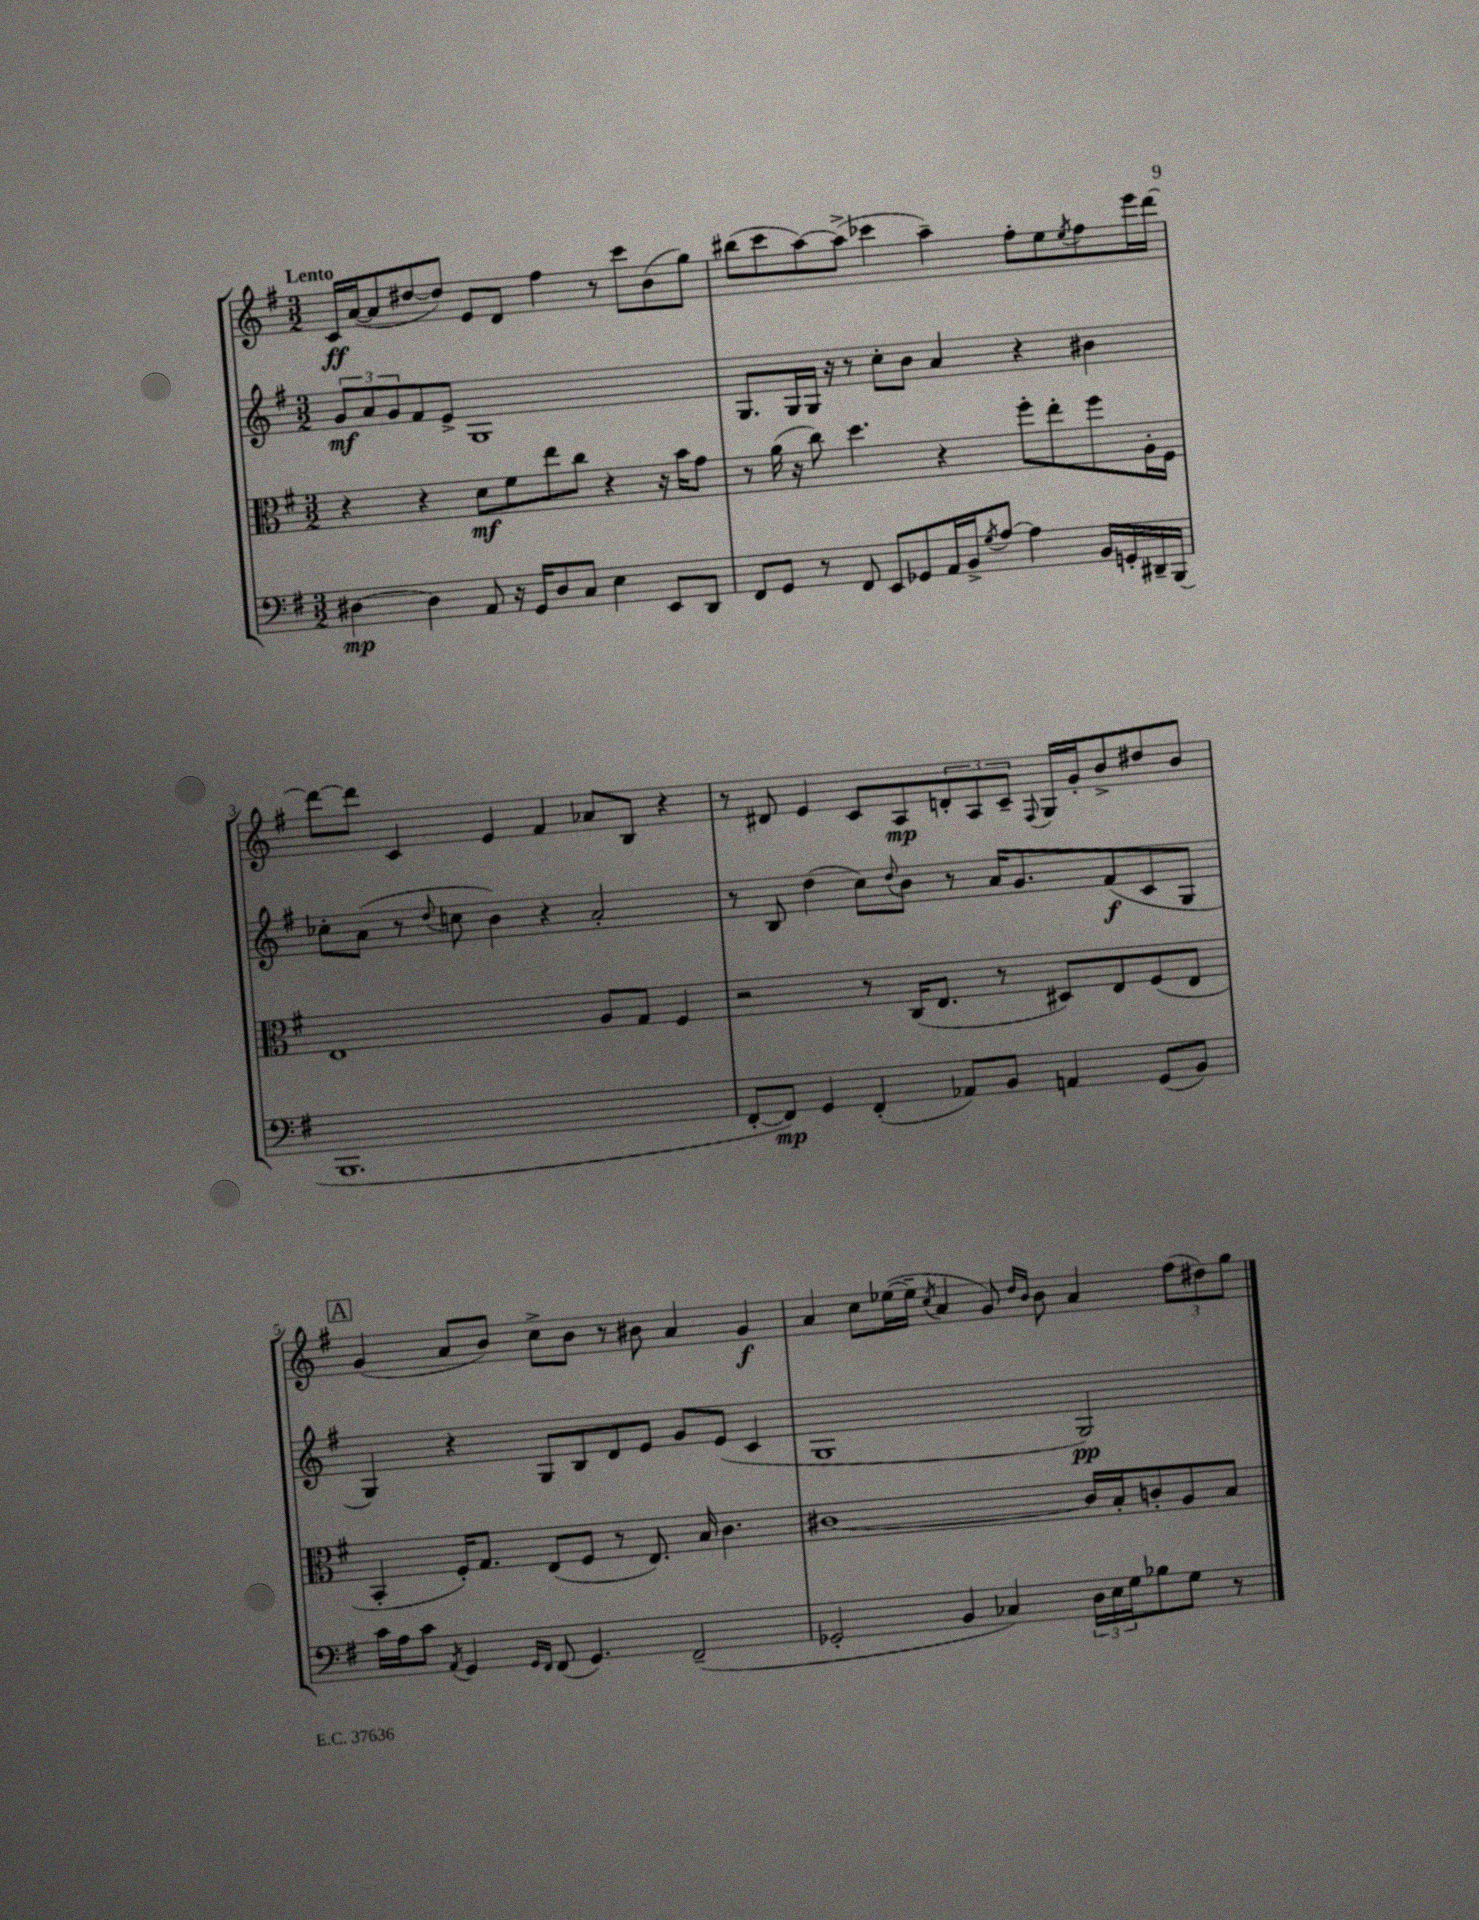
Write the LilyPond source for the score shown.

<<
\new StaffGroup <<
\new Staff = "s0" {
    \clef treble \key g \major \numericTimeSignature \time 3/2 \tempo "Lento"
    c'16\ff a'16~( a'8 dis''8~ dis''8) e'8 d'8 fis''4 r8 c'''8 b'8( g''8) |
    bis''8( c'''8 a''8~) a''8->( ces'''4 a''4--) fis''8-. e''8 \acciaccatura { e''8 } fis''8 e'''16 d'''16~ |
    d'''8~ d'''8 c'4 e'4 fis'4 aes'8 b8 r4 |
    r8 dis'8 e'4 c'8 a8\mp \tuplet 3/2 { d'8-. a8 c'8-- } \appoggiatura { fis8 } g16 g'16-. b'8-> dis''8 b'8 |
    \mark \markup { \box "A" } g'4( a'8 b'8) c''8-> b'8 r8 bis'8 a'4 g'4\f |
    a'4 c''8 ees''16~( ees''16-- \acciaccatura { c''8 } a'4 g'8) \grace { d''16 b'16 } b'8 a'4 \tuplet 3/2 { fis''8( dis''8) g''8 } \bar "|." |
}
\new Staff = "s1" {
    \clef treble \key g \major \numericTimeSignature \time 3/2
    \tuplet 3/2 { g'8\mf a'8 g'8 } fis'8 e'8-> g1 |
    g8. g16 g16 r16 r8 c''8-. b'8 a'4 r4 bis'4 |
    ces''8-. a'8( r8 \appoggiatura { d''8 } c''8 b'4) r4 a'2-. |
    r8 b8 d''4( c''8) \appoggiatura { d''8 } b'8 r8 a'16 g'8. fis'8\f( c'8 g8 |
    \mark \markup { \box "A" } g4) r4 g8 b8 d'8 e'8 g'8 e'8( c'4 |
    g1 g2\pp) \bar "|." |
}
\new Staff = "s2" {
    \clef alto \key g \major \numericTimeSignature \time 3/2
    r4 r4 d'8\mf fis'8 e''8 c''8 r4 r16 b'16 g'8 |
    r8 a'16( r16 c''8) d''4. r4 fis''8-. e''8-. fis''8 a16-. fis16 |
    e1 a8 g8 fis4 |
    r2 r8 c16( e8. r8 dis8) e8 fis8( e8 |
    \mark \markup { \box "A" } b,4-. fis16-.) g8. e8( fis8 r8 e8.) b16 c'4. |
    cis'1~ cis'16 b16-. c'8-. a8 b8 \bar "|." |
}
\new Staff = "s3" {
    \clef bass \key g \major \numericTimeSignature \time 3/2
    dis4~\mp dis4 a,8 r16 g,16 dis8 c8 e4 e,8 d,8 |
    fis,8 g,8 r8 fis,8 e,8 ges,8 a,16 b,16-> \acciaccatura { g8 } a8~ a4 b,16 g,16-. dis,16-- b,,16( |
    b,,1. |
    fis,8~-. fis,8\mp) g,4 fis,4-.( aes,8) b,8 a,4 g,8( b,8) |
    \mark \markup { \box "A" } c'16 a16 c'8 \acciaccatura { a,8 } g,4 \grace { g,16 fis,16 } fis,8( g,4.) fis,2--( |
    ges,2-. b,4 ces4) \tuplet 3/2 { d16 e16 g16 } bes8 g8 r8 \bar "|." |
}
>>
>>
